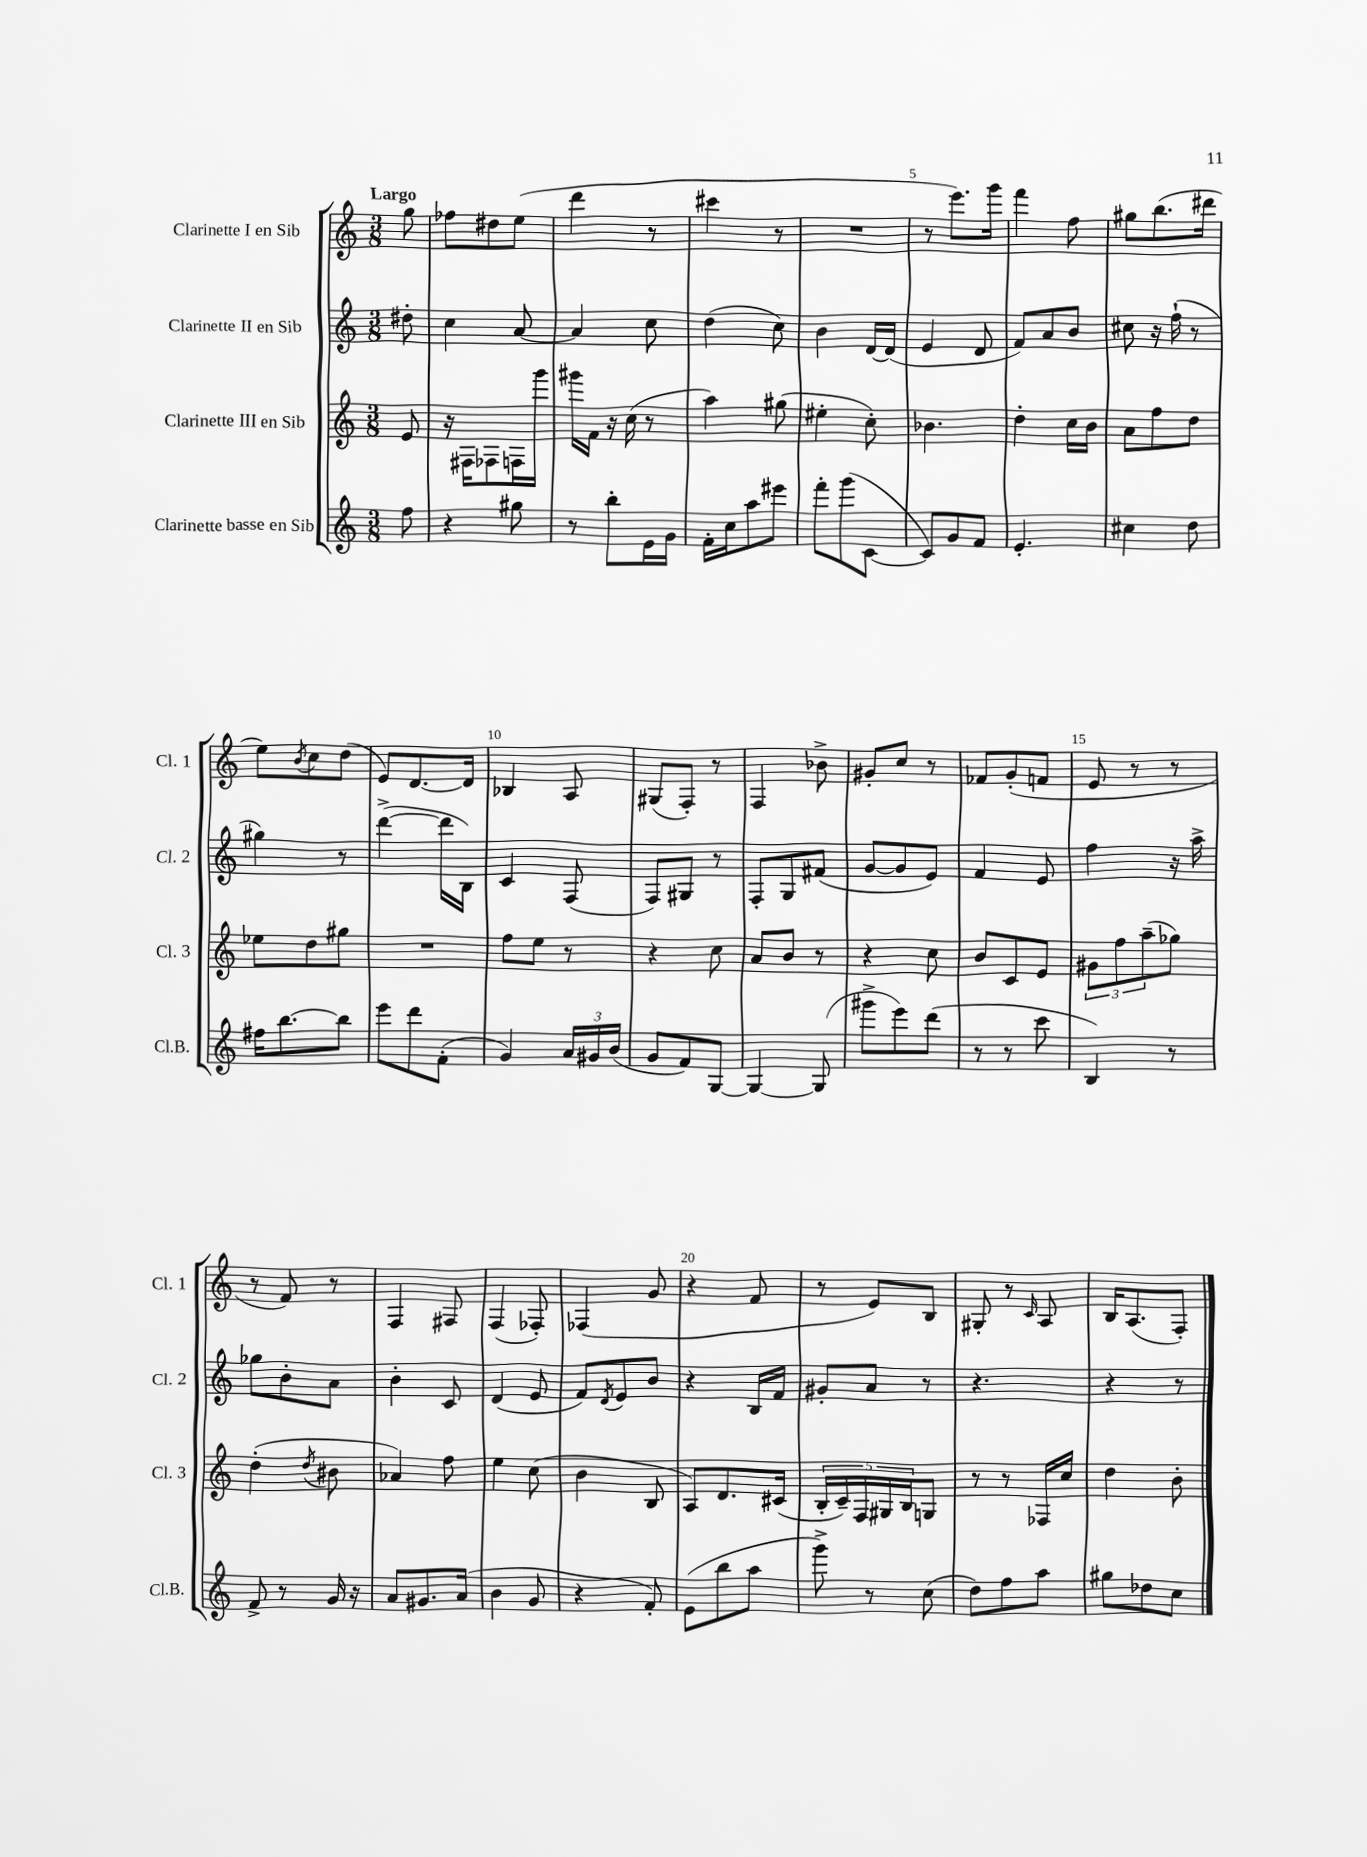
<<
\new StaffGroup <<
\new Staff = "s0" \with { instrumentName = "Clarinette I en Sib" shortInstrumentName = "Cl. 1" } {
    \clef treble \key c \major \numericTimeSignature \time 3/8 \partial 8 \tempo "Largo"
    g''8 |
    fes''8 dis''8 e''8( |
    d'''4 r8 |
    cis'''4 r8 |
    R4. |
    r8 e'''8.) g'''16 |
    f'''4 f''8 |
    gis''8 b''8.( dis'''16 |
    e''8) \acciaccatura { b'8 } c''8 d''8( |
    e'8) d'8.~ d'16 |
    bes4 a8 |
    gis8( f8-.) r8 |
    f4 bes'8-> |
    gis'8-. c''8 r8 |
    fes'8 g'8-.( f'8 |
    e'8 r8 r8 |
    r8 f'8) r8 |
    f4 fis8 |
    f4( fes8-.) |
    fes4( g'8 |
    r4 f'8 |
    r8 e'8) b8 |
    gis8-. r8 \grace { c'16 } a8 |
    b16 a8.( f8-.) \bar "|." |
}
\new Staff = "s1" \with { instrumentName = "Clarinette II en Sib" shortInstrumentName = "Cl. 2" } {
    \clef treble \key c \major \numericTimeSignature \time 3/8 \partial 8
    dis''8-. |
    c''4 a'8~ |
    a'4 c''8 |
    d''4( c''8) |
    b'4 d'16~ d'16( |
    e'4 d'8 |
    f'8) a'8 b'8 |
    cis''8 r16 f''16-!( r8 |
    gis''4) r8 |
    d'''4~->( d'''16 b16) |
    c'4 f8( |
    f8) gis8 r8 |
    f8-. g8 fis'8( |
    g'8~ g'8 e'8) |
    f'4 e'8 |
    f''4 r16 a''16-> |
    ges''8 b'8-. a'8 |
    b'4-. c'8 |
    d'4( e'8 |
    f'8) \acciaccatura { d'8 } e'8 b'8 |
    r4 b16 f'16 |
    gis'8-. a'8 r8 |
    r4. |
    r4 r8 \bar "|." |
}
\new Staff = "s2" \with { instrumentName = "Clarinette III en Sib" shortInstrumentName = "Cl. 3" } {
    \clef treble \key c \major \numericTimeSignature \time 3/8 \partial 8
    e'8 |
    r16 fis16 fes8 f16 g'''16 |
    gis'''16 f'16 r16 c''16( r8 |
    a''4) gis''8( |
    eis''4-. c''8-.) |
    bes'4. |
    d''4-. c''16 b'16 |
    a'8 f''8 d''8 |
    ees''8 d''8 gis''8 |
    R4. |
    f''8 e''8 r8 |
    r4 c''8 |
    a'8 b'8 r8 |
    r4 c''8 |
    b'8 c'8 e'8 |
    \tuplet 3/2 { gis'8 f''8 a''8--( } ges''8) |
    d''4-.( \acciaccatura { d''8 } bis'8 |
    aes'4) f''8 |
    e''4 c''8( |
    b'4 b8 |
    a8) d'8. cis'16( |
    \tuplet 5/4 { b16-. c'16--) f16 gis16 b16 } g8 |
    r8 r8 fes16 c''16 |
    d''4 b'8-. \bar "|." |
}
\new Staff = "s3" \with { instrumentName = "Clarinette basse en Sib" shortInstrumentName = "Cl.B." } {
    \clef treble \key c \major \numericTimeSignature \time 3/8 \partial 8
    f''8 |
    r4 gis''8 |
    r8 b''8-. e'16 g'16 |
    f'16-. c''16 a''8 eis'''8 |
    f'''8-. g'''8( c'8~ |
    c'8) g'8 f'8 |
    e'4.-. |
    cis''4 d''8 |
    fis''16 b''8.~ b''8 |
    e'''8 d'''8 f'8-.( |
    g'4) \tuplet 3/2 { a'16 gis'16 b'16( } |
    g'8 f'8) g8~ |
    g4~ g8( |
    gis'''8-> e'''8) d'''8( |
    r8 r8 c'''8 |
    b4) r8 |
    f'8-> r8 g'16 r16 |
    a'8 gis'8. a'16( |
    b'4 g'8 |
    r4 f'8-.) |
    e'8( b''8 a''8 |
    g'''8->) r8 c''8( |
    d''8) f''8 a''8 |
    gis''8 des''8 c''8 \bar "|." |
}
>>
>>
\layout { \context { \Score \override BarNumber.break-visibility = ##(#f #t #t) barNumberVisibility = #(every-nth-bar-number-visible 5) } }
